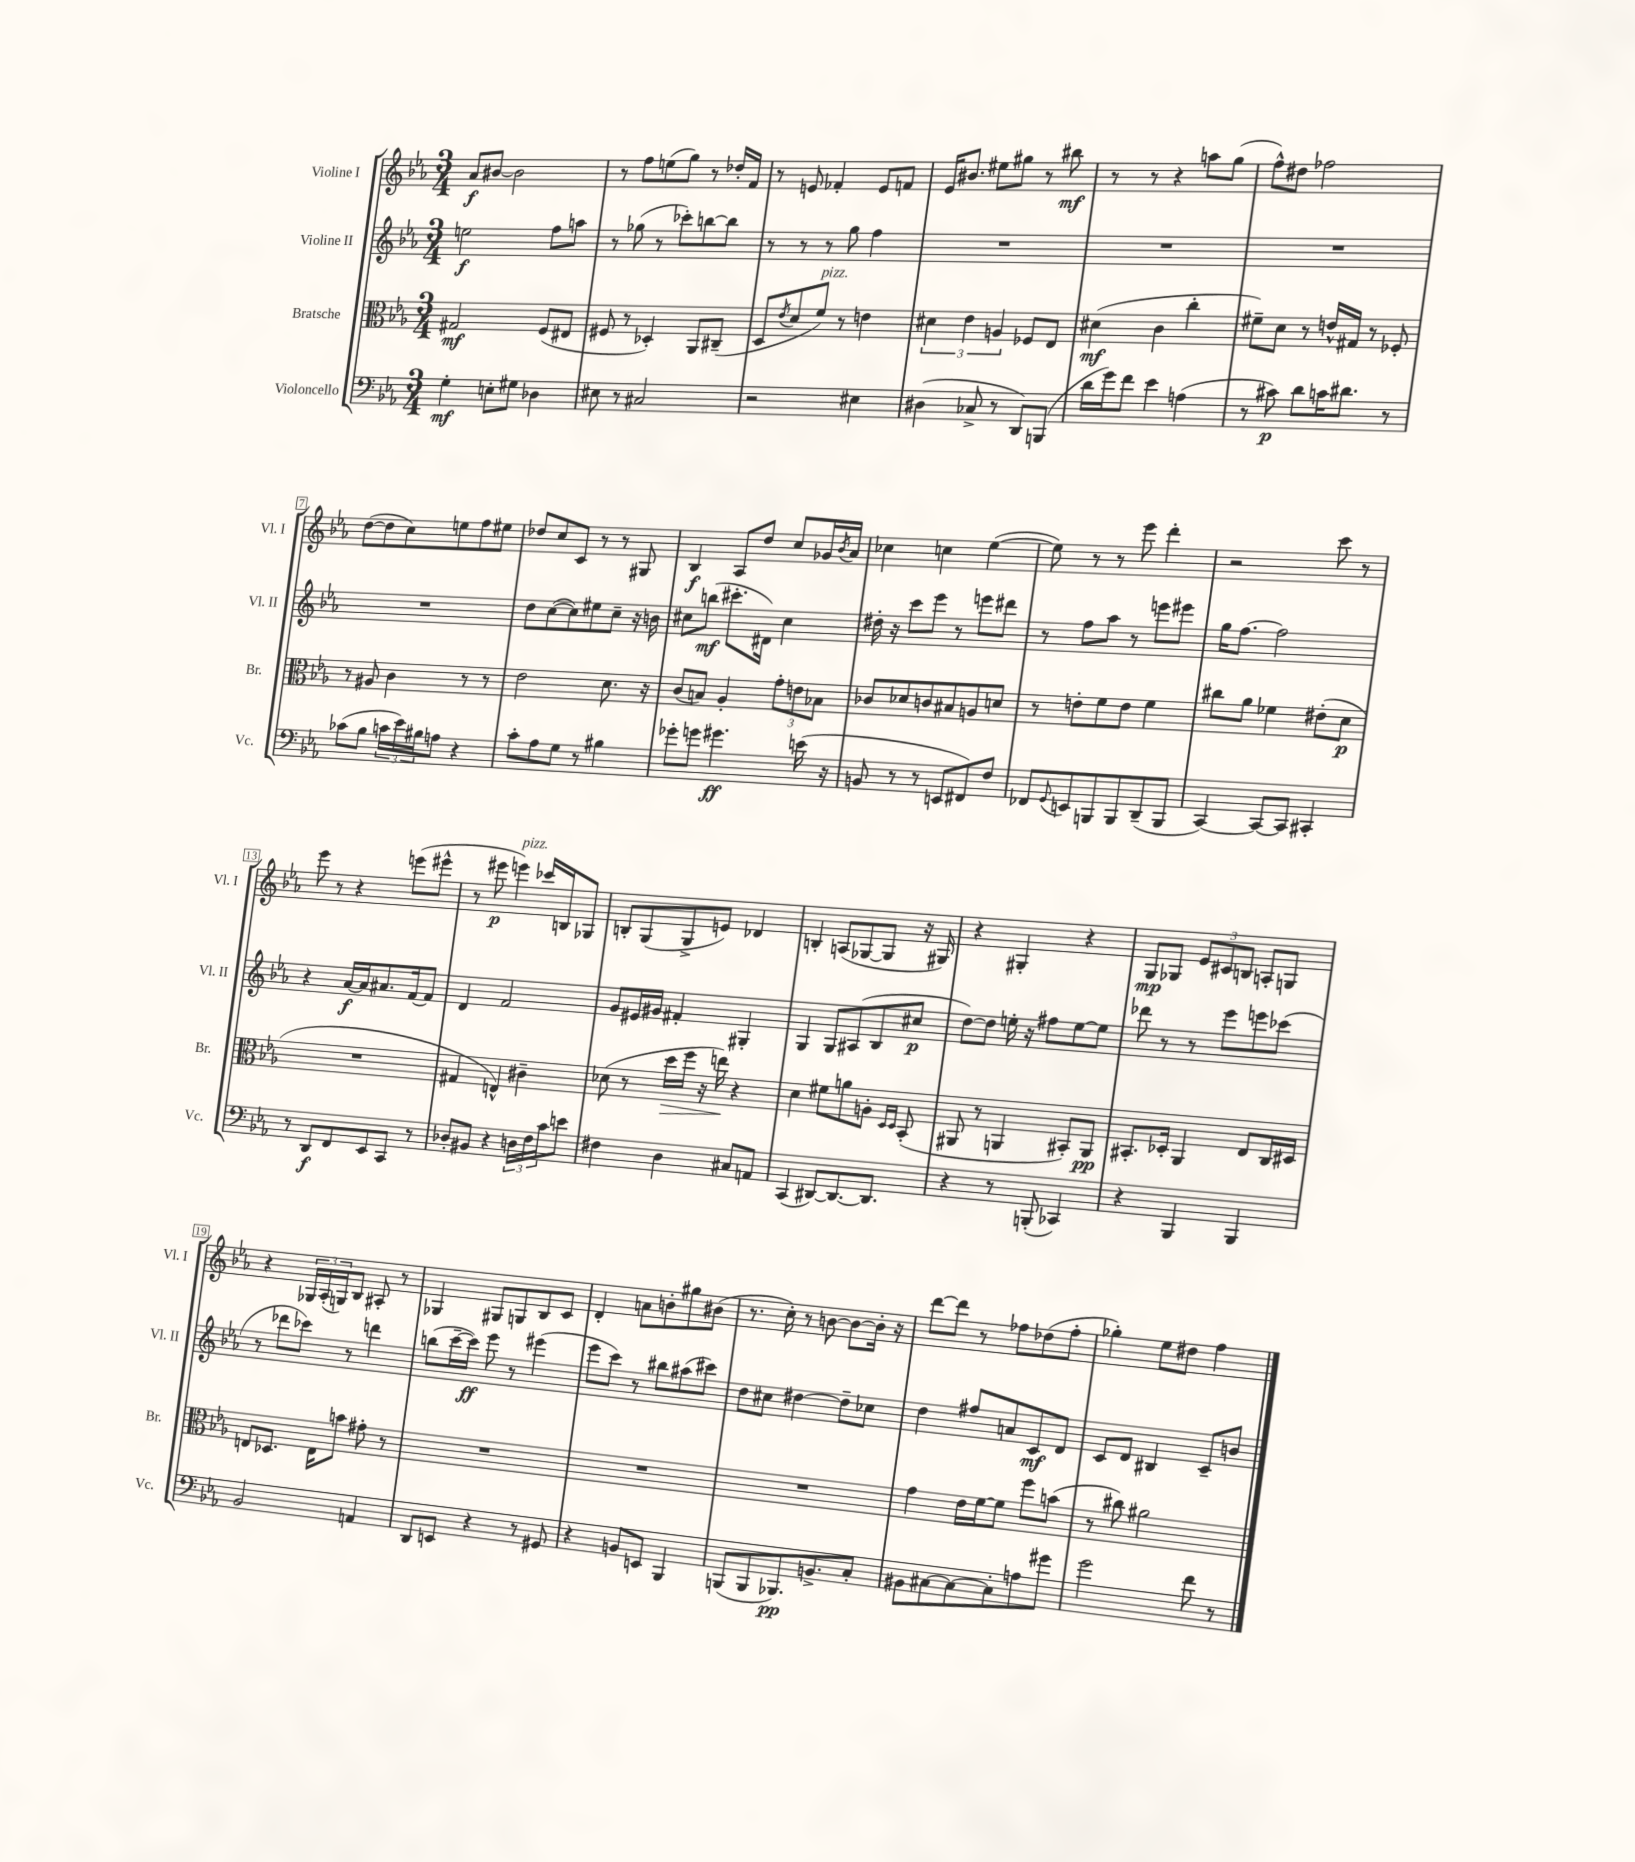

**kern	**kern	**kern	**kern
*staff4	*staff3	*staff2	*staff1
*clefF4	*clefC3	*clefG2	*clefG2
*k[b-e-a-]	*k[b-e-a-]	*k[b-e-a-]	*k[b-e-a-]
*M3/4	*M3/4	*M3/4	*M3/4
4G'\	2G#/	2ee\	8a-/L
.	.	.	[8b#/J
8E'\L	.	.	2b#\]
8G#\J	.	.	.
4D-\	(8F/L	8ff\L	.
.	8E#/J	8aa\J	.
=	=	=	=
8E#\	8F#/	8r	8r
8r	8r	(8gg-\	8ff\L
2C#/	4D-'/)	8r	(8ee\
.	.	8ccc-'\L)	8gg\J)
.	8AA-/L	[8bb\	8r
.	(8C#~/J	8bb\]J	16dd-'/LL
.	.	.	16f/JJ
=	=	=	=
2r	8D/L	8r	8r
.	8qe-/	.	.
.	8d/	8r	8e/
.	8f/J)	8r	4f-'/
.	8r	8gg\	.
4E#\	4e\	4ff\	8e/L
.	.	.	8f/J
=	=	=	=
(4D#\	6d#\	2.r	16e-/LK
.	.	.	8.b#/J
.	6e-\	.	.
8C-^/	.	.	8ee#\L
.	6A/	.	.
8r	.	.	8gg#\J
8DD/L)	8F-/L	.	8r
(8BBB/J	8E-/J	.	8bb#\
=	=	=	=
16d\LL	(4d#\	2.r	8r
16g\J)	.	.	.
8f\J	.	.	8r
4e-\	4c\	.	4r
(4A\	4cc'\	.	8aa\L
.	.	.	(8gg\J
=	=	=	=
8r	8f#~\L)	2.r	8ff^^\L)
8c#\)	8d\J	.	8dd#\J
8d\L	8r	.	2ff-\
16c\K	16e^^/LL	.	.
8.d#\J	16G#/JJ	.	.
.	8r	.	.
8r	8F-'/	.	.
=	=	=	=
(8c-\L	8r	2.r	([8dd\L
8B-\J	8A#/	.	8dd\]
24c\LL	4c\	.	8cc\)
24e-\)	.	.	.
24B#\J	.	.	.
8A\J	.	.	8ee\
4r	8r	.	8ff\
.	8r	.	8ee#\J
=	=	=	=
8c'\L	2e-\	8dd\L	8dd-/L
8A-\	.	([8cc\	8cc/
8G\J	.	8cc\])	8c/J
8r	.	8ee#\	8r
4B#\	8.d\	8cc~\J	8r
.	.	16r	8G#/
.	16r	16b\	.
=	=	=	=
8g-'\L	(8c/L	8cc#\L	4B-/
8g\J	8B/J)	(8bb\J	.
4.g#\	4A-'/	8.ccc#'\L	8A-/L
.	.	.	8dd/J
.	.	16d#\Jk)	.
.	12g'\L	4cc#\	8cc/L
.	12e\	.	.
(16e\	.	.	16g-/L
.	12B-\J	.	.
.	.	.	8qb-/
16r	.	.	16a-/JJ
=	=	=	=
8BB/	8c-/L	16dd#'\	4cc-\
.	.	16r	.
8r	8d-/	8ccc\L	.
8r	8c/	8eee-\J	4cc\
8EE/L	8B#/	8r	.
8FF#/)	8A/	8eee\L	([4ee-\
8F/J	8d/J	8ddd#\J	.
=	=	=	=
8FF-/L	8r	8r	8ee-\])
8qqGG/	.	.	.
8EE/	8e'\L	8ff\L	8r
8BBB/	8f\	8aa-\J	8r
8BBB/	8e\J	8r	8eee-\
(8DD~/	4f\	8eee\L	4ddd'\
8BBB/J	.	8eee#\J	.
=	=	=	=
[4CC/)	8cc#\L	16gg\LK	2r
.	.	[8.ff\J	.
.	8a-\J	.	.
8CC/_L	4f-\	2ff\]	.
8CC/]J	.	.	.
4CC#'/	(8e#'\L	.	8ccc\
.	8d\J	.	8r
=	=	=	=
8r	2.r	4r	8eee-\
8DD/L	.	.	8r
8FF/	.	[16a-/LL	4r
.	.	16a-/]J	.
8EE-/	.	8.a#/	.
8CC/J	.	.	(8eee\L
.	.	[16f/k	.
8r	.	8f/]J	8eee#^^\J
=	=	=	=
8D-'/L	4G#/	4d/	8r
8BB#/J	.	.	8eee#\
4r	4E^^/)	2f/	4eee\)
24D\LL	4c#~\	.	16ccc-/LL
24F\	.	.	.
.	.	.	16B/J
24c\J	.	.	.
8e\J	.	.	8G-/J
=	=	=	=
4F#\	(8d-\	8g/L	8B'/L
.	8r	16e#/L	(8G/
.	.	16g#/JJ	.
4D\	16dd\LL	4f#'/	8G^/
.	16ff\JJ	.	.
.	16r	.	8e/J)
.	16ee\)	.	.
8C#/L	4r	4G#'/	4d-/
8AA/J	.	.	.
=	=	=	=
(4CC/	4d\	4G/	4B'/
[8DD#/L)	8f#\L	8G/L	(8A/L
8.DD#/_	8a\	(8A#/	[8G-/
.	8A'\J	8B-/	8G-/]J
8.DD#/]J	.	.	.
.	16qqD/LL	.	.
.	16qqD/JJ	.	.
.	(8BB-'/	8cc#/J	16r
.	.	.	16G#/)
=	=	=	=
4r	8AA#/	[8dd\L)	4r
.	8r	8dd\]J	.
8r	4AA/	16ee'\	4G#'/
.	.	16r	.
(8BBB'/	.	8ff#\L	.
4CC-/)	8BB#'/L)	[8ee\	4r
.	8AA/J	8ee\]J	.
=	=	=	=
4r	8.BB#'/L	8ddd-\	8G/L
.	.	8r	8G-/J
.	16D-'/Jk	.	.
4BBB-/	4AA-/	8r	12e-/L
.	.	.	12c#/
.	.	8eee-\L	.
.	.	.	12B/J
4BBB-/	8E-/L	8eee\	8A'/L
.	16C/L	(8ccc-\J	8G/J
.	16D#/JJ	.	.
=	=	=	=
2BB-/	8E/L	8r	4r
.	8.D-/J	8ddd-\L	.
.	.	8ccc-\J)	24G-/LL
.	.	.	(24A-'/
.	16E\LK	.	.
.	.	.	24G/J)
.	8b\J	8r	8B-/J
4AA/	8g#'\	4ddd\	8A#'/
.	8r	.	8r
=	=	=	=
8DD/L	2.r	(8bb\L	4G-/
8EE/J	.	[16ccc~\L	.
.	.	16ccc\]JJ)	.
4r	.	8eee-\	8G#/L
.	.	8r	8G/
8r	.	(4eee#\	8B-/
8GG#/	.	.	8c/J
=	=	=	=
4r	2.r	8eee-\L	4d'/
.	.	8ccc\J)	.
8BB/L	.	8r	8a\L
8EE/J	.	8bb#\L	8b'\
4BBB-/	.	(8aa#\	8gg#\
.	.	8ccc#\J)	(8b#\J
=	=	=	=
(8BBB/L	2.r	8dd\L	8.r
8BBB/	.	8cc#\J	.
.	.	.	16cc'\)
8.BBB-/)	.	[4dd#\	8r
.	.	.	[8b\
8.BB^/	.	.	.
.	.	8dd#~\]L	8b\_L
8C'/J	.	8cc-\J	16b'\]Jk
.	.	.	16r
=	=	=	=
8BB#\L	4g\	4dd\	[8ddd\L
[8C#\	.	.	8ddd\]J
8C#\_	16e-\LL	8ff#/L	8r
.	[16f\J	.	.
8C#'\]	8f\]J	8a/	8ff-\L
8A\	8ff\L	8c/	(8dd-\
8g#\J	(8b\J	8d/J	8ff-'\J
=	=	=	=
2g\	8r	8c/L	4gg-'\)
.	8cc#\)	8d/J	.
.	2a#\	4B#/	8ee-\L
.	.	.	8dd#\J
8f\	.	8c~/L	4ff\
8r	.	8b/J	.
==	==	==	==
*-	*-	*-	*-
